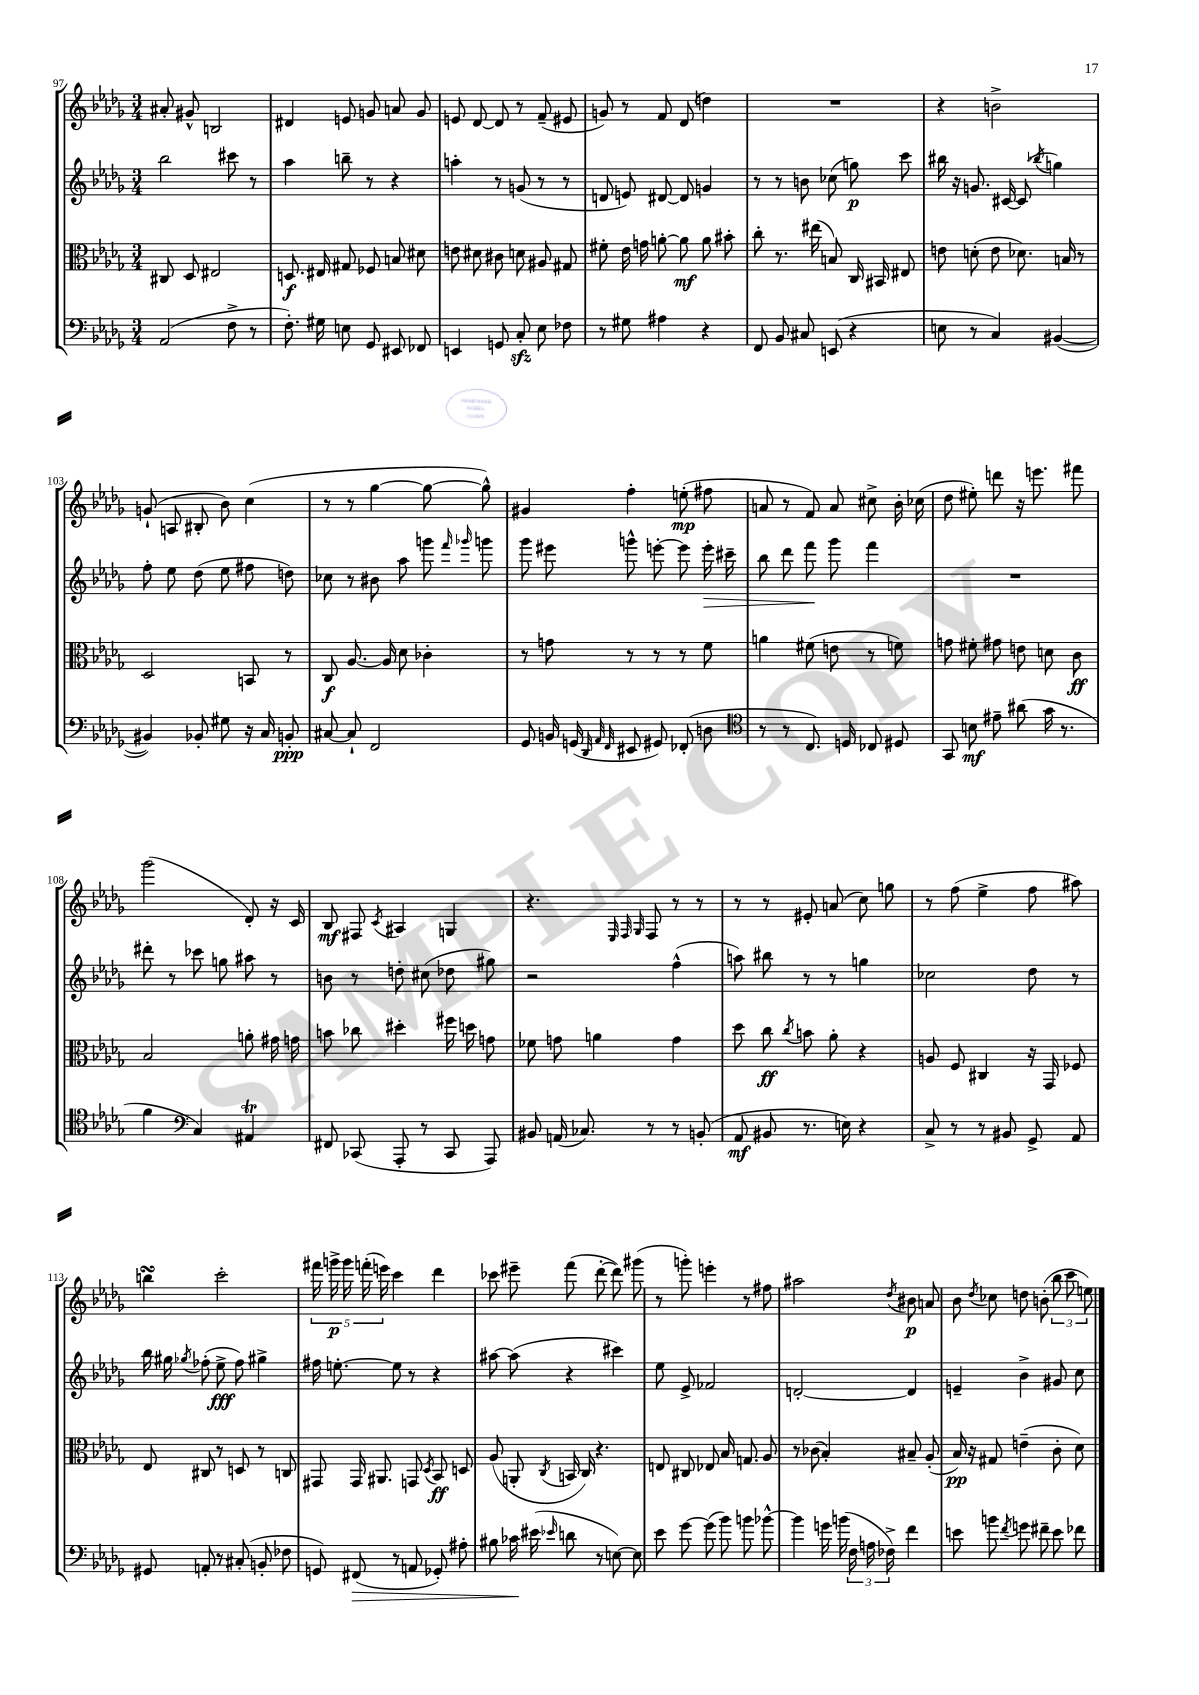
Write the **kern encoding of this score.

**kern	**kern	**kern	**kern
*staff4	*staff3	*staff2	*staff1
*clefF4	*clefC3	*clefG2	*clefG2
*k[b-e-a-d-g-]	*k[b-e-a-d-g-]	*k[b-e-a-d-g-]	*k[b-e-a-d-g-]
*M3/4	*M3/4	*M3/4	*M3/4
(2AA-	8C#	2bb-	8a#'
.	8D-	.	8g#^^
.	2E#	.	2B
8F^	.	8ccc#	.
8r	.	8r	.
=	=	=	=
8.F')	8.D	4aa-	4d#
16G#	16E#	.	.
8E	8G#	8bb~	8e
8GG-	8F-	8r	8g
8EE#	8B	4r	8a
8FF-	8d#	.	8g
=	=	=	=
4EE	8e	4aa'	8e
.	8d#	.	[8d-
8GG	8c#	8r	8d-]
8C'	8d	(8g	8r
8E-	8A#	8r	(8f~
8F-	8G#	8r	8e#
=	=	=	=
8r	8f#'	8d	8g)
8G#	16e-	8e)	8r
.	16g	.	.
4A#	[8a'	[8d#	8f
.	8a]	8d#]	(8d-
4r	8a	4g	4dd)
.	8b#'	.	.
=	=	=	=
8FF	8cc'	8r	2.r
8BB-	8.r	8r	.
8C#	.	8b	.
.	(16ee#	.	.
(8EE	8B)	(8cc-	.
4r	16C	8gg)	.
.	16BB#	.	.
.	8E#	8ccc	.
=	=	=	=
8E	8e	16bb#	4r
.	.	16r	.
8r	(8d'	8.g	.
4C)	8e	.	2b^
.	.	[16c#	.
.	8.d-)	(8c#]	.
.	.	8qbb-	.
([4BB#	.	4gg)	.
.	16B	.	.
.	8r	.	.
=	=	=	=
4BB#])	2D-	8ff'	(8g`
.	.	8ee-	8A
8BB-'	.	(8dd-	8B#'
8G#	.	8ee-	8b-)
16r	8BB	8ff#	(4cc
16C	.	.	.
8BB'	8r	8dd)	.
=	=	=	=
[8C#	8C	8cc-	8r
8C#`]	[8.A-	8r	8r
2FF	.	8b#	[4gg-
.	16A-]	.	.
.	8d-	8aa-	.
.	4c-'	8ggg	8gg-_
.	.	16qqfff	.
.	.	16qqggg-	.
.	.	8ggg	8gg-^^])
=	=	=	=
8GG-	8r	8ggg-	4g#
16BB	8g	8eee#	.
(16GG	.	.	.
32qqDD-	.	.	.
32qqAA-	.	.	.
32qqFF	.	.	.
8EE#	8r	8ggg^^	4ff'
8GG#)	8r	[8eee'	.
(8FF-'	8r	8eee]	(8ee'
8D	8f	16eee'	8ff#
.	.	16ccc#~	.
=	=	=	=
*clefC4	*	*	*
8r	4a	8bb-	8a
8r	.	8ddd-	8r
8.C)	(8f#	8fff	8f)
.	8e	8ggg-	8a
16D	.	.	.
8C-	8r	4fff	8cc#^
8D#	8f)	.	16b-'
.	.	.	(16cc-
=	=	=	=
8GG-	8g	2.r	8dd-
8B	8f#'	.	8ee#')
8e#~	8g#	.	8ddd
(8a#	8e	.	16r
.	.	.	8.eee
16g-	8d	.	.
8.r	.	.	.
.	8c	.	8fff#
=	=	=	=
4f	2B-	8ddd#'	(2ggg-
.	.	8r	.
*clefF4	*	*	*
4C)	.	8ccc-	.
.	.	8gg	.
4AA#	8a'	8aa#	8d-')
.	16g#	8r	16r
.	16g	.	16c
=	=	=	=
8FF#	8b	8b	8B-
(8CC-	8cc-	8r	8F#
.	.	.	8qc
8AAA-'	4dd#'	8dd'	4A#
8r	.	(8cc#	.
8CC-	16ff#	8dd-	4G
.	16dd	.	.
8AAA-)	8g	8gg#)	.
=	=	=	=
8BB#	8f-	2r	4.r
(16AA	8g	.	.
8.C-)	.	.	.
.	4a	.	.
.	.	.	32qqE-
.	.	.	32qqF
.	.	.	32qqG-
8r	.	.	8F
8r	4g	(4ff^^	8r
(8BB'	.	.	8r
=	=	=	=
8AA-	8dd-	8aa)	8r
8BB#	8cc	8bb#	8r
.	8qcc	.	.
8.r	8b	8r	8e#'
.	8a-'	8r	(8a
16E)	.	.	.
4r	4r	4gg	8cc)
.	.	.	8gg
=	=	=	=
8C^	8A	2cc-	8r
8r	8F	.	(8ff
8r	4C#	.	4ee-^
8BB#	.	.	.
8GG-^	16r	8dd-	8ff
.	16GG-	.	.
8AA-	8F-	8r	8aa#)
=	=	=	=
8GG#	8E-	16bb-	4bb
.	.	16gg#	.
.	.	8qgg-	.
8AA'	8C#	(8ff-'	.
8r	8r	8ee-^	2ccc'
(8C#'	8D	8ff-)	.
8BB'	8r	4gg#^	.
8F-	8C	.	.
=	=	=	=
8GG)	8GG#	16ff#	20fff#
.	.	.	20ggg^
.	.	[8.ee'	.
.	.	.	20ggg
(8FF#	16GG#	.	.
.	.	.	(20fff'
.	8.AA#	.	.
.	.	.	20eee)
8r	.	8ee]	4ccc
8AA	8GG	8r	.
.	8qD-	.	.
8GG-')	8BB-	4r	4ddd-
8A#'	8D	.	.
=	=	=	=
8B#	(8A-	[8aa#	8ccc-
16c-	8AA'	(8aa#]	8eee#~
(16e#	.	.	.
16qqe-	8qC	.	.
8d	16BB	4r	(8fff
.	16C)	.	.
8r	4.r	.	[8ddd-'
[8E)	.	4ccc#)	8ddd-])
8E]	.	.	(8ggg#
=	=	=	=
8e-	8E	8ee-	8r
[8g-	8C#	8e-^	8ggg')
(8g-]	8E-	2f-	4eee'
8b-)	16B-	.	.
.	8.G	.	.
8b	.	.	8r
[8b-^^	8A-	.	8ff#
=	=	=	=
4b-]	8r	[2d'	2aa#
.	(8c-	.	.
16g	4B-')	.	.
(16b	.	.	.
24F	.	.	.
24A	.	.	.
24F-^)	.	.	.
.	.	.	8qdd-
4f	8B#~	4d]	8b#
.	(8A-'	.	8a
=	=	=	=
8e	16B-)	4e~	8b-
.	16r	.	.
.	.	.	8qdd-
8b	8G#	.	8cc-
8qf	.	.	.
8g	(4e~	4b-^	8dd
8f#~	.	.	(8b'
8e	8c'	8g#	12bb-
.	.	.	12ccc
8f-	8d-)	8cc	.
.	.	.	12ee)
==	==	==	==
*-	*-	*-	*-
